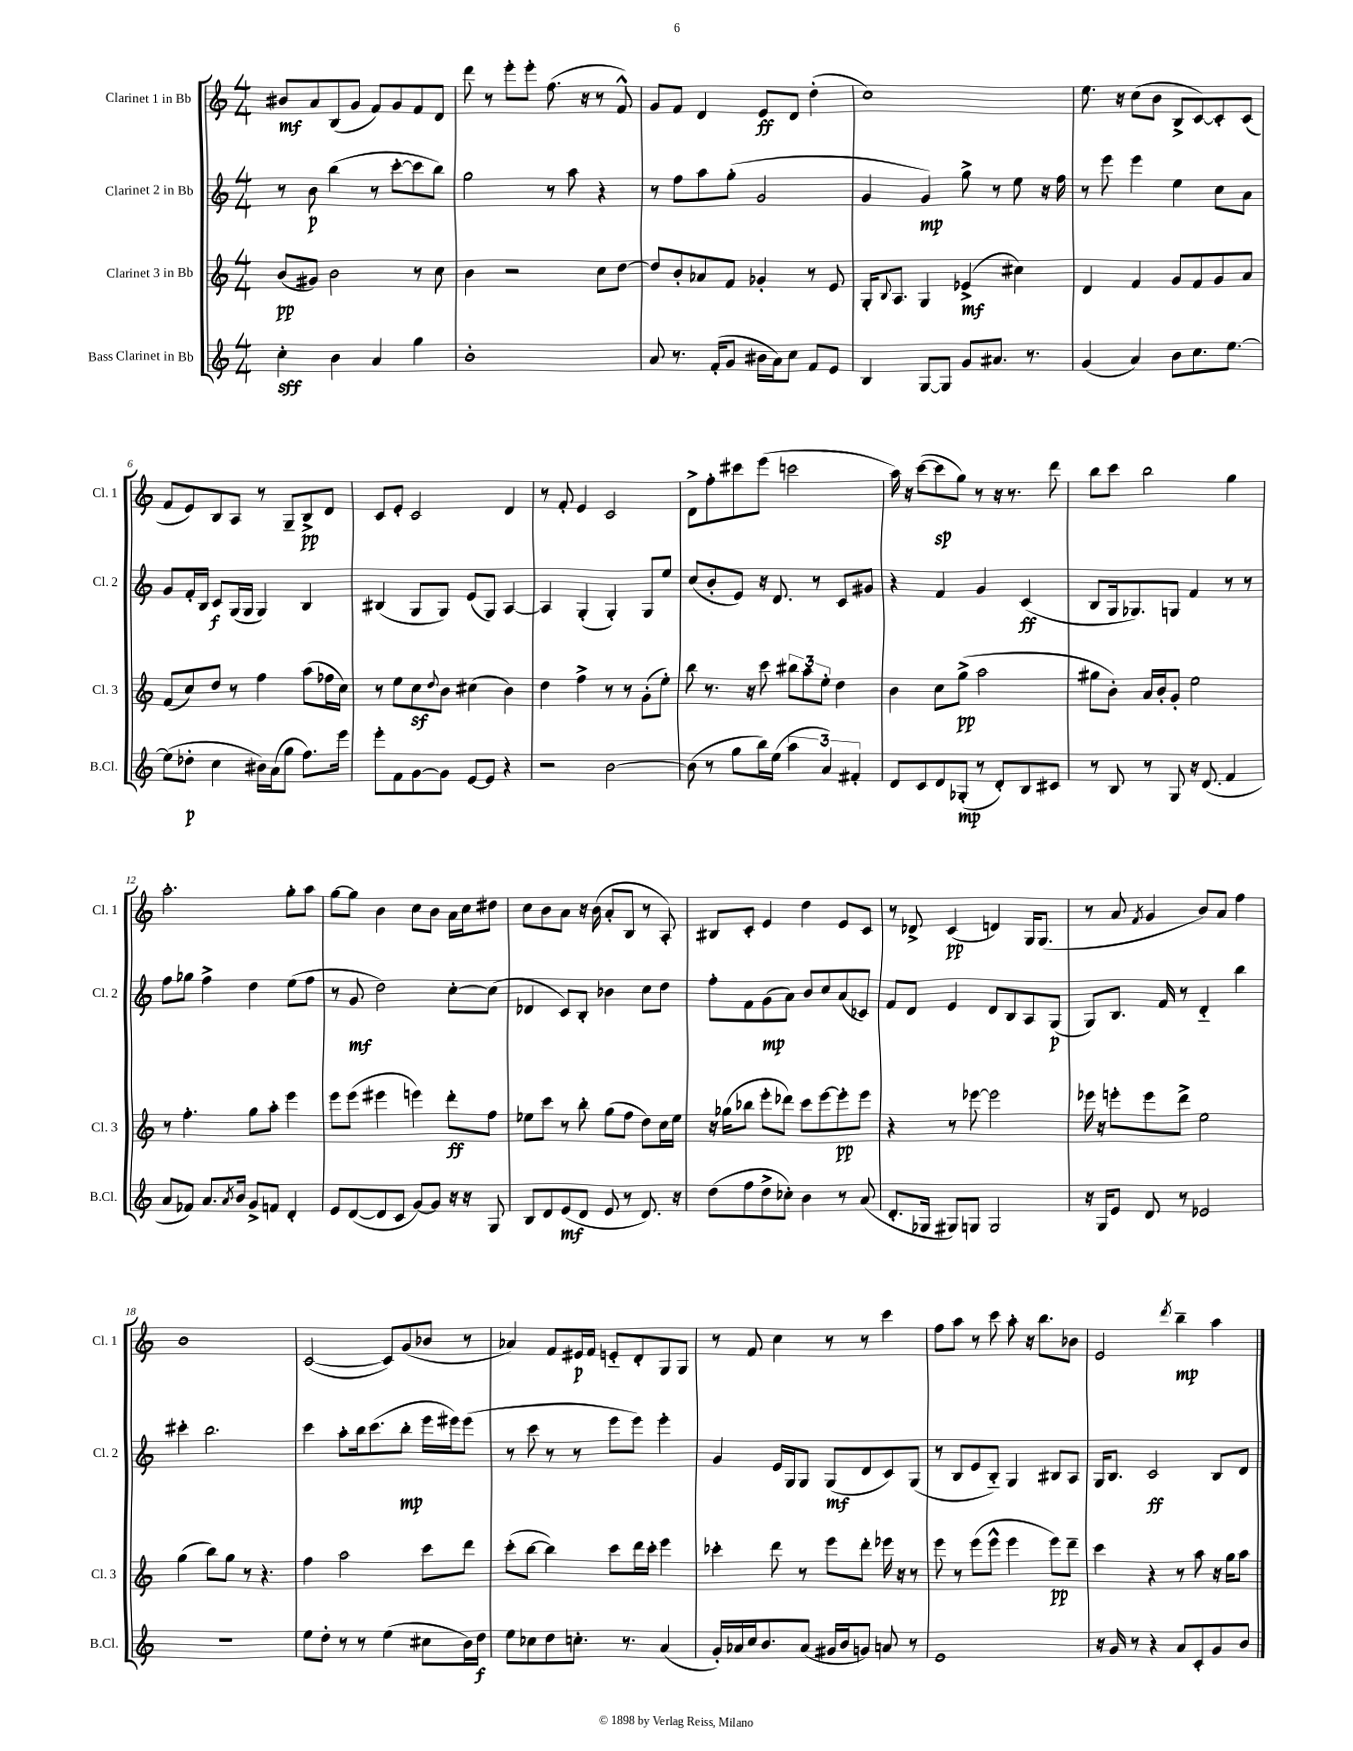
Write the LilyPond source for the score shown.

<<
\new StaffGroup <<
\new Staff = "s0" \with { instrumentName = "Clarinet 1 in Bb" shortInstrumentName = "Cl. 1" } {
    \clef treble \key c \major \numericTimeSignature \time 4/4
    bis'8\mf a'8 b8( g'8 f'8) g'8 f'8 d'8 |
    d'''8 r8 e'''8-. e'''8-. f''8.( r16 r8 f'8-^) |
    g'8 f'8 d'4 e'8\ff d'8 d''4-.( |
    c''1) |
    e''8. r16 c''8( b'8 b8-> c'8~) c'8-. c'8( |
    f'8 e'8) b8 a8 r8 g8-- b8->\pp d'8 |
    c'8 e'8-. c'2 d'4 |
    r8 f'8-. e'4 c'2 |
    d'8-> f''8-. cis'''8 e'''8( c'''2 |
    a''16) r16 c'''8~( c'''8\sp g''8) r8 r16 r8. d'''8 |
    b''8 c'''8 b''2 g''4 |
    a''2.-. g''8-. a''8 |
    g''8~ g''8 b'4 c''8 b'8 a'16 c''16 dis''8 |
    c''8 b'8 a'8 r16 b'16( a'8-. b8 r8 a8-.) |
    bis8 c'8-. e'4 d''4 e'8 c'8 |
    r8 des'8-> c'4\pp( d'4) g16 g8.( |
    r8 a'8 \acciaccatura { f'8 } g'4 b'8) a'8 f''4 |
    b'1 |
    c'2~( c'8) g'8( bes'8 r8 |
    aes'4) f'8 eis'16\p f'16 e'8-_ d'8-. g8 g8 |
    r8 f'8 c''4 r8 r8 c'''4 |
    f''8 a''8 r8 c'''8 a''8-. r16 b''8. bes'8 |
    e'2 \acciaccatura { d'''8 } b''4--\mp a''4 \bar "|." |
}
\new Staff = "s1" \with { instrumentName = "Clarinet 2 in Bb" shortInstrumentName = "Cl. 2" } {
    \clef treble \key c \major \numericTimeSignature \time 4/4
    r8 b'8\p b''4( r8 c'''8~-. c'''8 b''8) |
    g''2 r8 a''8 r4 |
    r8 f''8 a''8 g''8-.( g'2 |
    g'4 g'4\mp) g''8-> r8 e''8 r16 f''16 |
    r8 e'''8 e'''4 e''4 c''8 a'8 |
    g'8 f'16-. b16 c'8\f g16( g16 g4) b4 |
    bis4( g8 g8) e'8( g8) a4~ |
    a4 g4-.( g4-.) g8 e''8 |
    c''8( b'8-. e'8) r16 d'8. r8 c'8 gis'8 |
    r4 f'4 g'4 c'4\ff( |
    b8 g16 ges8.) g8 f'4 r8 r8 |
    f''8 ges''8 f''4-> d''4 e''8( f''8 |
    r8 g'8\mf d''2) c''8~-. c''8( |
    des'4 c'8) b8-. bes'4 c''8 d''8 |
    f''8-. f'8 g'8\mp( a'8) b'8 c''8 a'8( ces'8) |
    f'8 d'8 e'4 d'8 b8 a8 g8\p( |
    g8) b8. f'16 r8 d'4-_ b''4 |
    cis'''4-. b''2. |
    c'''4 a''8-. b''16 c'''8.( b''8-.\mp e'''16 eis'''16) eis'''8( |
    r8 c'''8 r8 r8 e'''8 e'''8) e'''4-. |
    g'4 e'16 g16 g8 g8\mf( d'8 c'8) g8( |
    r8 b8 e'8 b8-_) g4 bis8 a8 |
    g16 b8. c'2\ff b8 d'8 \bar "|." |
}
\new Staff = "s2" \with { instrumentName = "Clarinet 3 in Bb" shortInstrumentName = "Cl. 3" } {
    \clef treble \key c \major \numericTimeSignature \time 4/4
    b'8\pp( gis'8) b'2 r8 c''8 |
    b'4 r2 c''8 d''8~ |
    d''8 b'8-. aes'8 f'8 ges'4-. r8 e'8 |
    g16-. \appoggiatura { b8 } a8. g4 ees'4->\mf( cis''4) |
    d'4 f'4 g'8 f'8 g'8 a'8 |
    f'8( c''8) d''8 r8 f''4 a''8( fes''16 c''16) |
    r8 e''8 c''8\sf \appoggiatura { d''8 } b'8 cis''4( b'4) |
    d''4 f''4-> r8 r8 g'8-.( e''8-.) |
    b''8 r8. r16 c'''8 \tuplet 3/2 { bis''8 a''8 e''8-. } d''4 |
    b'4 c''8 g''8->\pp( a''2 |
    gis''8 b'8-.) a'16 b'16-. g'8-. e''2 |
    r8 f''4.-. g''8 a''8-. e'''4 |
    e'''8 e'''8( eis'''4 e'''4) d'''8-.\ff f''8 |
    ees''8 c'''8 r8 b''8-. g''8( f''8 d''8) c''16 ees''16 |
    r16 ges''16( bes''8 e'''8-. des'''8) c'''8 e'''8~ e'''8-.\pp e'''8 |
    r4 r8 ees'''8~ ees'''2 |
    ees'''16 r16 e'''8-. e'''8 d'''8-> e''2 |
    g''4( b''8) g''8 r8 r4. |
    f''4 a''2 c'''8 d'''8 |
    c'''8-.( b''8~ b''4) c'''8 d'''16 c'''16-. e'''4 |
    ces'''4-. d'''8 r8 e'''8 d'''8-. ees'''16 r16 r8 |
    e'''8 r8 e'''8( e'''8-^ e'''4 e'''8\pp) d'''8-- |
    c'''4 r4 r8 a''8 r16 g''16 a''8 \bar "|." |
}
\new Staff = "s3" \with { instrumentName = "Bass Clarinet in Bb" shortInstrumentName = "B.Cl." } {
    \clef treble \key c \major \numericTimeSignature \time 4/4
    c''4-.\sff b'4 a'4 g''4 |
    b'1-. |
    a'8 r8. f'16-.( g'8 bis'16 a'16) c''8 f'8 e'8 |
    b4 g8~ g8 g'8 ais'8. r8. |
    g'4( a'4) b'8 c''8. e''8.~ |
    e''8( des''8-.\p c''4 bis'16) a'16( g''8 f''8.) e'''16 |
    e'''8-. f'8 g'8~ g'8 e'8~ e'8 r4 |
    r2 b'2~ |
    b'8( r8 g''8 b''16) e''16( \tuplet 3/2 { a''4 a'4) fis'4-. } |
    d'8 c'8 d'8 ges8-.\mp( r8 d'8-.) b8 cis'8 |
    r8 b8 r8 g8 r16 d'8.( f'4 |
    a'8 fes'8) a'8. \acciaccatura { a'8 } b'16 g'8-> f'8 d'4-. |
    e'8 d'8~( d'8 c'8 g'8~) g'8 r16 r16 g8 |
    b8 d'8 e'8\mf( d'8 e'8 r8 d'8.) r16 |
    d''8( f''8 d''8-> ces''8-.) b'4 r8 a'8( |
    d'8.-. ges16 gis8) g8 g2 |
    r16 g16 e'8 d'8 r8 ees'2 |
    R1 |
    e''8 d''8-. r8 r8 e''4( cis''8 b'16) d''16\f |
    e''8 ces''8 d''8 c''8.-. r8. a'4( |
    g'16-.) aes'16 c''16 b'8. aes'8( gis'16 b'16 g'8) a'8 r8 |
    e'1 |
    r16 g'16 r8 r4 a'8 c'8-. g'8 b'8 \bar "|." |
}
>>
>>
